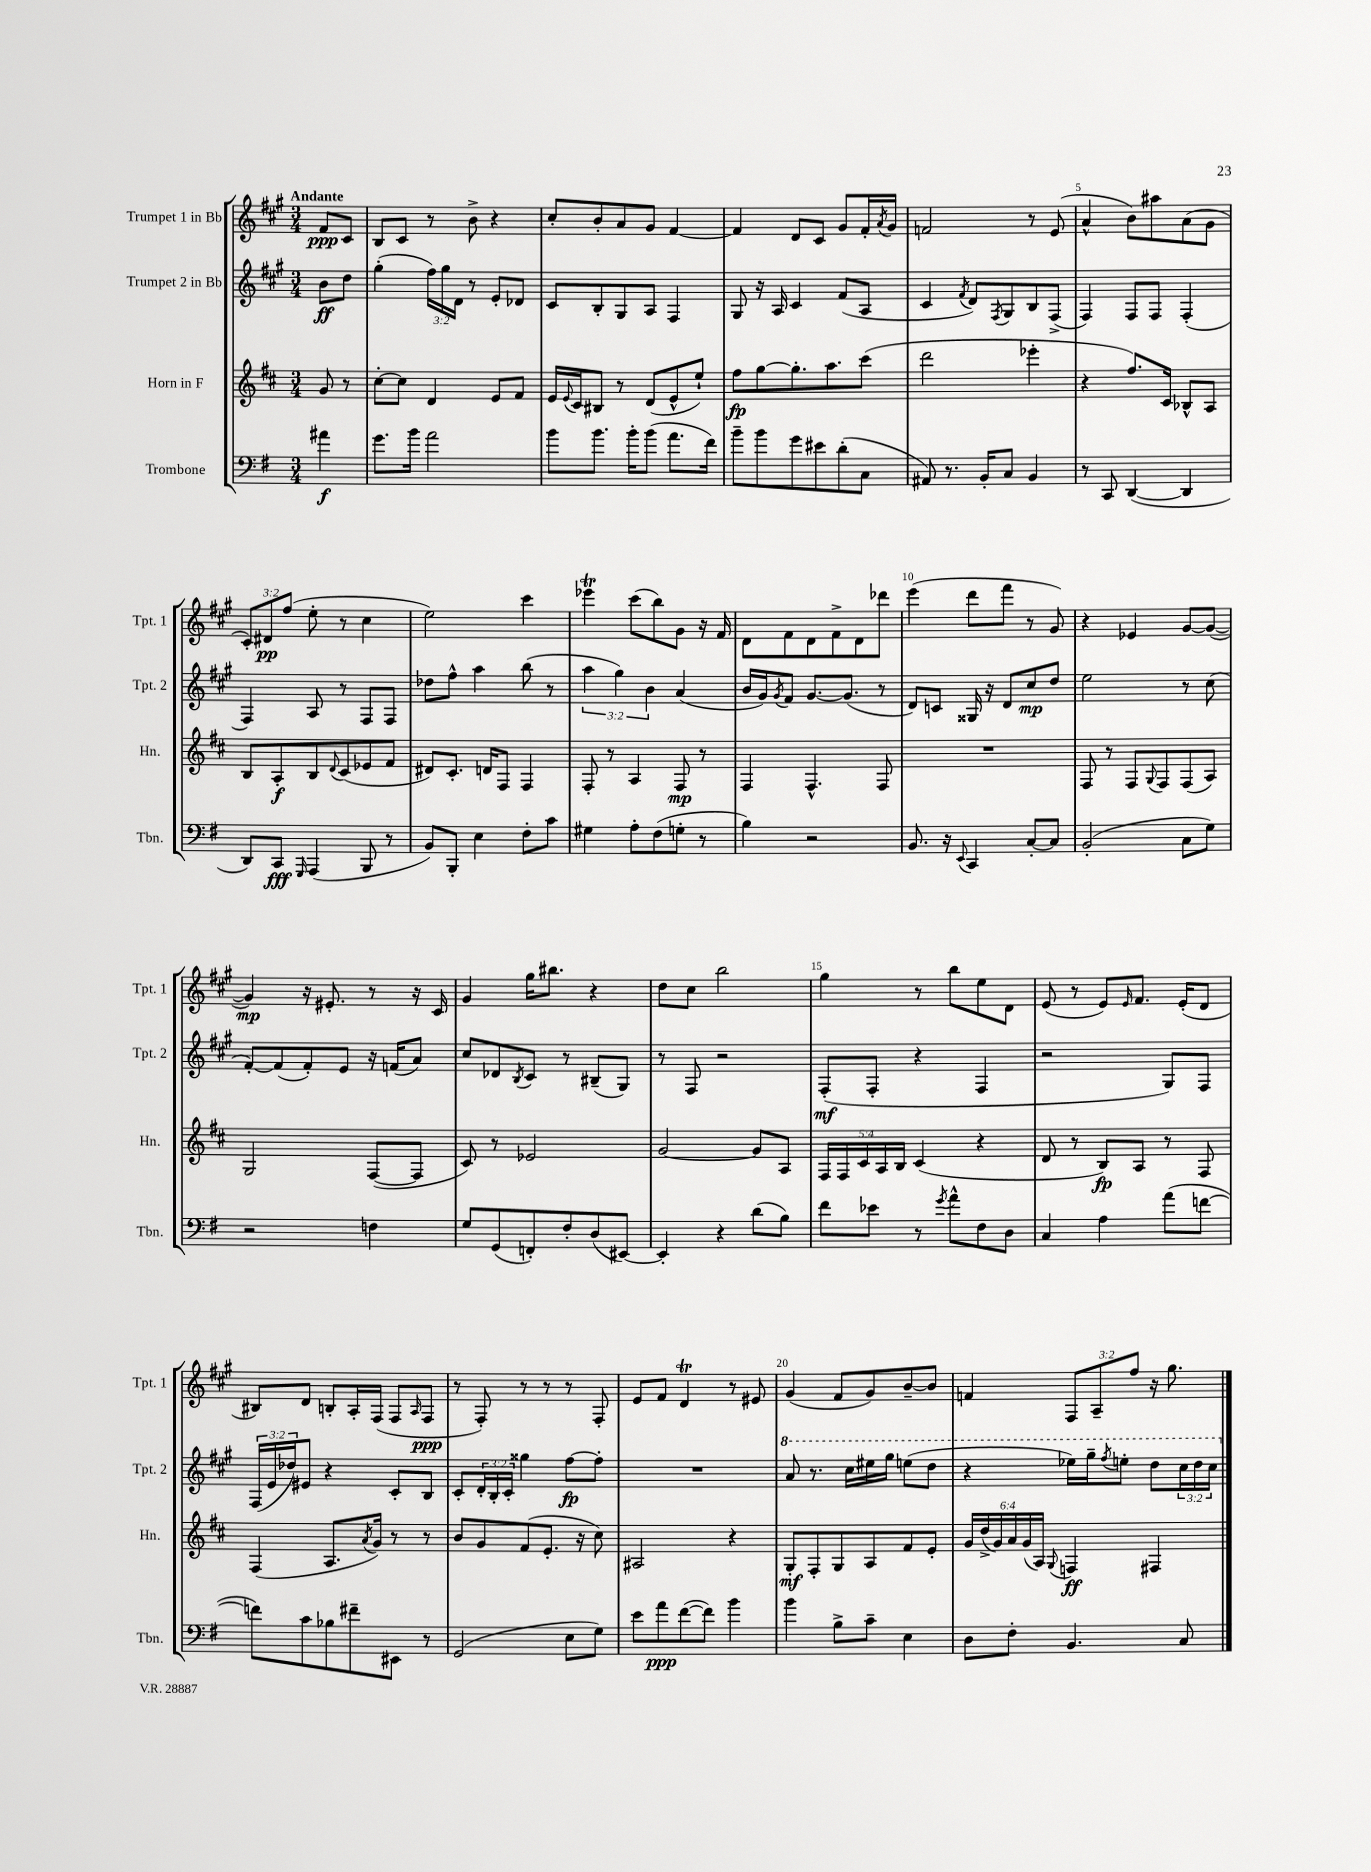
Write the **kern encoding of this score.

**kern	**dynam	**kern	**dynam	**kern	**dynam	**kern	**dynam
*part4	*part4	*part3	*part3	*part2	*part2	*part1	*part1
*staff4	*staff4	*staff3	*staff3	*staff2	*staff2	*staff1	*staff1
*I"Trombone	*	*I"Horn in F	*	*I"Trumpet 2 in Bb	*	*I"Trumpet 1 in Bb	*
*I'Tbn.	*	*I'Hn.	*	*I'Tpt. 2	*	*I'Tpt. 1	*
*clefF4	*	*clefG2	*	*clefG2	*	*clefG2	*
*k[f#]	*	*k[f#c#]	*	*k[f#c#g#]	*	*k[f#c#g#]	*
*M3/4	*	*M3/4	*	*M3/4	*	*M3/4	*
=	=	=	=	=	=	=	=
!	!	!	!	!	!	!LO:TX:a:B:t=Andante	!
4a#X\	f	8g/	.	8b\L	ff	8f#/L	ppp
.	.	8r	.	8dd\J	.	8c#/J	.
=1	=1	=1	=1	=1	=1	=1	=1
8.g\L	.	[8cc#'\L	.	(4gg#'\	.	8B/L	.
.	.	8cc#\J]	.	.	.	8c#/J	.
16b\Jk	.	.	.	.	.	.	.
2a\	.	4d/	.	24ff#\LL)	.	8r	.
.	.	.	.	24gg#\	.	.	.
.	.	.	.	24d\JJ	.	.	.
.	.	.	.	8r	.	8b^\	.
.	.	8e/L	.	8e'/L	.	4r	.
.	.	8f#/J	.	8d-X/J	.	.	.
=2	=2	=2	=2	=2	=2	=2	=2
8b\L	.	16e/LL	.	8c#/L	.	8cc#'/L	.
.	.	8qqe/	.	.	.	.	.
.	.	16c#/J	.	.	.	.	.
8.b\J	.	8B#X/J	.	8B'/	.	8b'/	.
.	.	8r	.	8G#/	.	8a/	.
16b'\KL	.	.	.	.	.	.	.
(8b\J	.	(8d/L	.	8A/J	.	8g#/J	.
8.a\L	.	8e^^/	.	4F#/	.	[4f#/	.
.	.	8ee`/J)	.	.	.	.	.
16f#\Jk)	.	.	.	.	.	.	.
=3	=3	=3	=3	=3	=3	=3	=3
8b~\L	.	8ff#\L	fp	8G#/	.	4f#/]	.
8b\	.	[8gg\	.	16r	.	.	.
.	.	.	.	16A/	.	.	.
8g\	.	8.gg'\]	.	4c#/	.	8d/L	.
8e#X\	.	.	.	.	.	8c#/J	.
.	.	8.aa\	.	.	.	.	.
(8d'\	.	.	.	(8f#/L	.	8g#/L	.
8C\J	.	(8ccc#\J	.	8A/J	.	16f#'/L	.
.	.	.	.	.	.	8qa/	.
.	.	.	.	.	.	16g#/JJ	.
=4	=4	=4	=4	=4	=4	=4	=4
8AA#X/)	.	2ddd\	.	4c#/	.	2fn/	.
8.r	.	.	.	.	.	.	.
.	.	.	.	8qf#/	.	.	.
.	.	.	.	8d/L)	.	.	.
16BB'/KL	.	.	.	.	.	.	.
.	.	.	.	8qF#/	.	.	.
8C/J	.	.	.	8G#/	.	.	.
4BB/	.	4eee-X'\	.	8B/	.	8r	.
.	.	.	.	(8F#^/J	.	(8e/	.
=5	=5	=5	=5	=5	=5	=5	=5
8r	.	4r	.	4F#/)	.	4a^^/	.
8CC/	.	.	.	.	.	.	.
([4DD/	.	8.ff#/L)	.	8F#/L	.	8b\L)	.
.	.	.	.	8F#/J	.	8aa#X\	.
.	.	16c#/Jk	.	.	.	.	.
4DD/]	.	8B-X^^/L	.	(4F#'/	.	(8a\	.
.	.	8A/J	.	.	.	8g#\J	.
!!LO:LB:g=z
=6	=6	=6	=6	=6	=6	=6	=6
8DD/L)	.	8B/L	.	4F#/)	.	12c#'/L)	.
.	.	.	.	.	.	12d#X/	pp
8CC/J	fff	8A'/	f	.	.	.	.
.	.	.	.	.	.	(12ff#/J	.
16qqGGG/	.	.	.	.	.	.	.
(4AAA/	.	8B/	.	8A/	.	8ee'\	.
.	.	8qqd/	.	.	.	.	.
.	.	(8c#/	.	8r	.	8r	.
8BBB/	.	8e-X/	.	8F#/L	.	4cc#\	.
8r	.	8f#/J	.	8F#/J	.	.	.
=7	=7	=7	=7	=7	=7	=7	=7
8BB/L)	.	8d#X/L)	.	8dd-X\L	.	2ee\)	.
8BBB'/J	.	8.c#'/J	.	8ff#^^\J	.	.	.
4E\	.	.	.	4aa\	.	.	.
.	.	16dn/KL	.	.	.	.	.
.	.	8F#/J	.	.	.	.	.
8F#'\L	.	4F#/	.	(8bb\	.	4ccc#\	.
8c\J	.	.	.	8r	.	.	.
=8	=8	=8	=8	=8	=8	=8	=8
4G#X\	.	8F#'/	.	6aa\	.	4eee-XT\	.
.	.	8r	.	.	.	.	.
.	.	.	.	6gg#\)	.	.	.
8A'\L	.	4A/	.	.	.	(8ccc#\L	.
.	.	.	.	6b\	.	.	.
(8F#\	.	.	.	.	.	8bb\)	.
8Gn'\J	.	8F#/	mp	(4a/	.	8g#\J	.
8r	.	8r	.	.	.	16r	.
.	.	.	.	.	.	16f#/	.
=9	=9	=9	=9	=9	=9	=9	=9
4B\)	.	4F#/	.	16b/LL	.	8d\L	.
.	.	.	.	16g#/J)	.	.	.
.	.	.	.	8qg#/	.	.	.
.	.	.	.	8f#/J	.	8f#\	.
2r	.	4.F#^^/	.	[8.g#/L	.	8d\	.
.	.	.	.	.	.	8f#^\	.
.	.	.	.	(8.g#/J]	.	.	.
.	.	.	.	.	.	8d\	.
.	.	8F#/	.	8r	.	8ddd-X\J	.
=10	=10	=10	=10	=10	=10	=10	=10
8.BB/	.	2.r	.	8d/L)	.	(4eee\	.
.	.	.	.	8cn/J	.	.	.
16r	.	.	.	.	.	.	.
8qqEE/	.	.	.	.	.	.	.
4CC/	.	.	.	16G##X/	.	8ddd\L	.
.	.	.	.	16r	.	.	.
.	.	.	.	8d/L	.	8fff#\J	.
[8C'/L	.	.	.	8cc#/	mp	8r	.
8C/J]	.	.	.	8dd/J	.	8g#/)	.
=11	=11	=11	=11	=11	=11	=11	=11
(2BB'/	.	8F#/	.	2ee\	.	4r	.
.	.	8r	.	.	.	.	.
.	.	8F#/L	.	.	.	4e-X/	.
.	.	8qqG/	.	.	.	.	.
.	.	8F#/	.	.	.	.	.
8C\L	.	(8F#/	.	8r	.	[8g#/L	.
8G\J)	.	8A/J)	.	(8cc#\	.	(8g#/J_	.
!!LO:LB:g=z
=12	=12	=12	=12	=12	=12	=12	=12
2r	.	2G/	.	[8f#'/L)	.	4g#/])	mp
.	.	.	.	(8f#/]	.	.	.
.	.	.	.	8f#'/)	.	16r	.
.	.	.	.	.	.	8.e#X'/	.
.	.	.	.	8e/J	.	.	.
4Fn\	.	([8F#/L	.	16r	.	8r	.
.	.	.	.	(16fn/KL	.	.	.
.	.	8F#/J]	.	8a/J)	.	16r	.
.	.	.	.	.	.	16c#/	.
=13	=13	=13	=13	=13	=13	=13	=13
8G/L	.	8c#/)	.	8cc#/L	.	4g#/	.
(8GG/	.	8r	.	8d-X/	.	.	.
.	.	.	.	8qB/	.	.	.
8FFn'/)	.	2e-X/	.	8c#/J	.	16gg#\KL	.
.	.	.	.	.	.	8.bb#X\J	.
8F#'/	.	.	.	8r	.	.	.
(8D/	.	.	.	(8B#X~/L	.	4r	.
[8EE#X/J)	.	.	.	8G#/J)	.	.	.
=14	=14	=14	=14	=14	=14	=14	=14
4EE#'/]	.	[2g/	.	8r	.	8dd\L	.
.	.	.	.	8F#/	.	8cc#\J	.
4r	.	.	.	2r	.	2bb\	.
(8d\L	.	8g/L]	.	.	.	.	.
8B\J)	.	8A/J	.	.	.	.	.
=15	=15	=15	=15	=15	=15	=15	=15
8f#\L	.	20F#/LL	.	(8F#'/L	mf	4gg#\	.
.	.	20F#/	.	.	.	.	.
.	.	20c#/	.	.	.	.	.
8e-X\J	.	.	.	8F#'/J	.	.	.
.	.	20A/	.	.	.	.	.
.	.	20B/JJ	.	.	.	.	.
8r	.	(4c#/	.	4r	.	8r	.
8qg/	.	.	.	.	.	.	.
8a^^\L	.	.	.	.	.	8bb\L	.
8F#\	.	4r	.	4F#/	.	8ee\	.
8D\J	.	.	.	.	.	8d\J	.
=16	=16	=16	=16	=16	=16	=16	=16
4C/	.	8d/	.	2r	.	(8e/	.
.	.	8r	.	.	.	8r	.
4A\	.	8B/L)	fp	.	.	8e/L)	.
.	.	.	.	.	.	16qqe/	.
.	.	8A/J	.	.	.	8.f#/J	.
(8a\L	.	8r	.	8G#/L)	.	.	.
.	.	.	.	.	.	(16e'/KL	.
[8fn\J	.	8F#/	.	8F#/J	.	8d/J	.
!!LO:LB:g=z
=17	=17	=17	=17	=17	=17	=17	=17
8fn\L])	.	(4F#/	.	(24F#/LL	.	8B#X/L)	.
.	.	.	.	24e/	.	.	.
.	.	.	.	24dd-X/J)	.	.	.
8c\	.	.	.	8e#X/J	.	8d/J	.
8B-X\	.	8.A/L	.	4r	.	8Bn'/L	.
8f#X~\	.	.	.	.	.	16A'/L	.
.	.	8qa/	.	.	.	.	.
.	.	16g/Jk)	.	.	.	(16F#/JJ	.
8EE#X\J	.	8r	.	8c#'/L	.	8F#/L	.
.	.	.	.	.	.	16qqA/	.
8r	.	8r	.	8B/J	.	8F#/J	ppp
=18	=18	=18	=18	=18	=18	=18	=18
(2GG/	.	8b/L	.	8c#'/L	.	8r	.
.	.	8g/	.	24d'/L	.	8F#'/)	.
.	.	.	.	24B'/	.	.	.
.	.	.	.	24c#'/JJ	.	.	.
.	.	(8f#/	.	4gg##X\	.	8r	.
.	.	8.e'/J	.	.	.	8r	.
8E\L	.	.	.	[8ff#\L	fp	8r	.
.	.	16r	.	.	.	.	.
8G\J)	.	8cc#\)	.	8ff#'\J]	.	8F#'/	.
=19	=19	=19	=19	=19	=19	=19	=19
8e\L	.	2A#X/	.	2.r	.	8e/L	.
8a\	ppp	.	.	.	.	8f#/J	.
([8f#\	.	.	.	.	.	4dT/	.
8f#\J])	.	.	.	.	.	.	.
4b\	.	4r	.	.	.	8r	.
.	.	.	.	.	.	8e#X/	.
=20	=20	=20	=20	=20	=20	=20	=20
*	*	*	*	*8va	*	*	*
4b\	.	8G'/L	mf	8aa/	.	(4g#/	.
.	.	8F#'/	.	8.r	.	.	.
8B^\L	.	8G/	.	.	.	8f#/L	.
.	.	.	.	16ccc#\LL	.	.	.
8c~\J	.	8A/	.	16eee#X\	.	8g#/)	.
.	.	.	.	16ggg#\JJ	.	.	.
4E\	.	8f#/	.	(8eeen\L	.	[8b~/	.
.	.	8e'/J	.	8ddd\J	.	8b/J]	.
=21	=21	=21	=21	=21	=21	=21	=21
8D\L	.	24g/LL	.	4r	.	4fn/	.
.	.	(24dd^/	.	.	.	.	.
.	.	24g/)	.	.	.	.	.
8F#'\J	.	24a/	.	.	.	.	.
.	.	(24g/	.	.	.	.	.
.	.	24A/JJ)	.	.	.	.	.
.	.	8qqG/	.	.	.	.	.
4.BB/	.	4Fn/	ff	16eee-X\LL)	.	12F#/L	.
.	.	.	.	16ggg#~\J	.	.	.
.	.	.	.	.	.	12A~/	.
.	.	.	.	8qfff#/	.	.	.
.	.	.	.	8eeen'\J	.	.	.
.	.	.	.	.	.	12ff#/J	.
.	.	4F#X/	.	8ddd\L	.	16r	.
.	.	.	.	.	.	8.gg#\	.
8C/	.	.	.	24ccc#\L	.	.	.
.	.	.	.	24ddd\	.	.	.
.	.	.	.	24ccc#\JJ	.	.	.
*	*	*	*	*X8va	*	*	*
==	==	==	==	==	==	==	==
*-	*-	*-	*-	*-	*-	*-	*-
